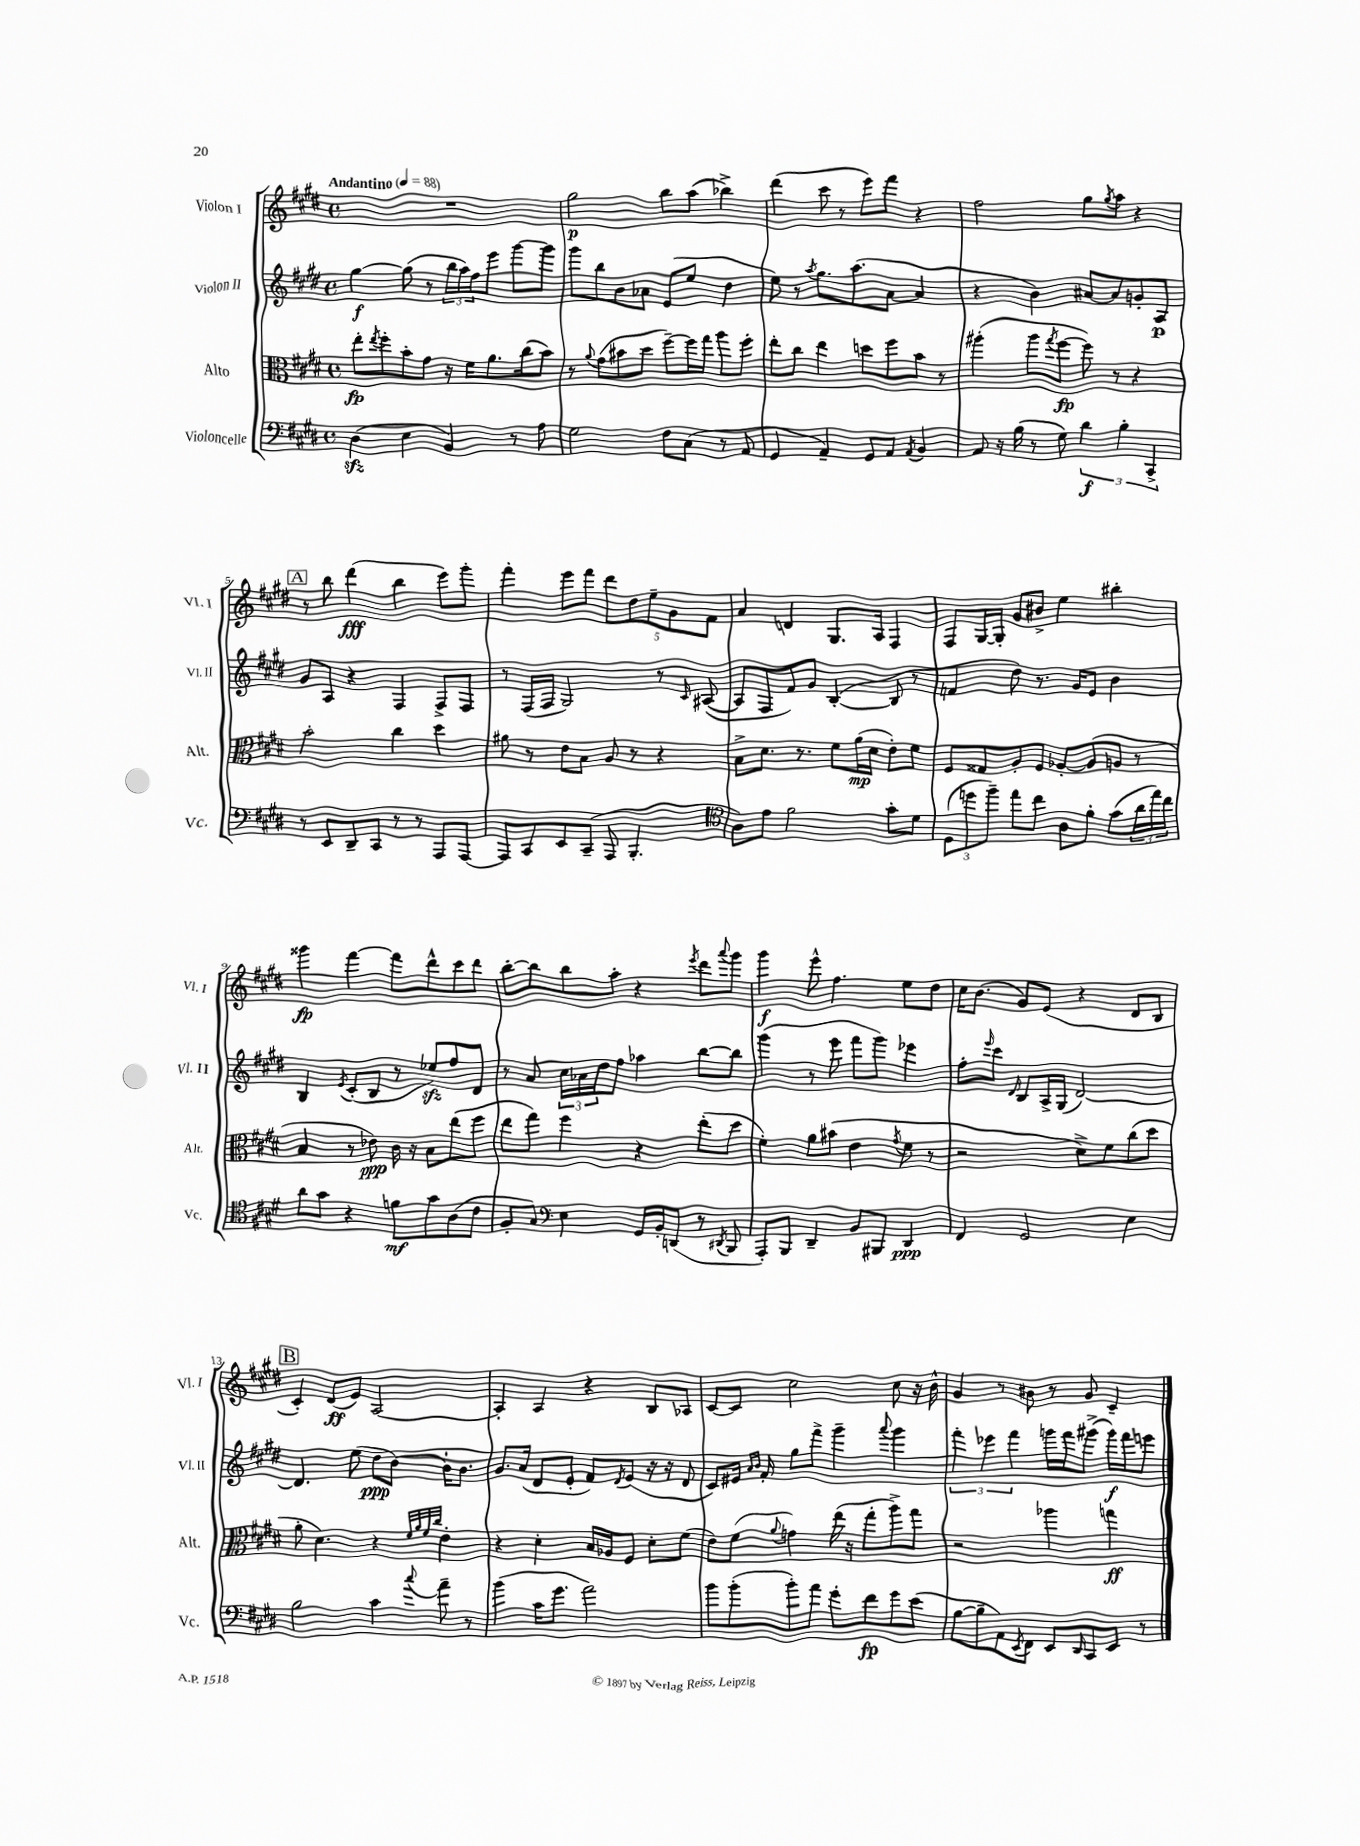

**kern	**kern	**kern	**kern
*staff4	*staff3	*staff2	*staff1
*clefF4	*clefC3	*clefG2	*clefG2
*k[f#c#g#d#]	*k[f#c#g#d#]	*k[f#c#g#d#]	*k[f#c#g#d#]
*M4/4	*M4/4	*M4/4	*M4/4
*met(c)	*met(c)	*met(c)	*met(c)
*MM88	*MM88	*MM88	*MM88
(4D#	8ee'	[4gg#	1r
.	8qee	.	.
.	8ff#'	.	.
4E	8b'	(8gg#]	.
.	8g#	8r	.
4BB)	16r	24bb	.
.	.	24aa)	.
.	16f#	.	.
.	.	24ff#	.
.	8.a	8eee	.
8r	.	[8ggg#	.
.	(16cc#	.	.
8A	8b)	8ggg#]	.
=	=	=	=
2G#	8r	8ggg#	2gg#
.	8qqa	.	.
.	(8g#	8bb	.
.	8b#	8b	.
.	8dd#	8a-	.
8F#	[8ff#~)	(8e	8bb
(8C#	16ff#]	8ee	(8aa
.	16gg#	.	.
8r	8aa	4dd#	4bb-^)
8AA	8ff#'	.	.
=	=	=	=
4GG#	8ee'	8ee)	(4ddd#
.	8cc#	8r	.
.	.	8qaa	.
4AA~)	4ee	8.gg#	8ccc#
.	.	.	8r
.	.	(8.aa	.
8GG#	8dd	.	8eee)
8AA	8ff#	[8a	8fff#
8qAA	.	.	.
4BB	8b	4a]	4r
.	8r	.	.
=	=	=	=
8AA	(4aa#'	4r	2ff#
16r	.	.	.
(16B	.	.	.
8r	8aa#	4b)	.
.	8qgg#	.	.
8G#)	[8ff#	.	.
6d#	8ff#])	[8a#	8gg#
.	.	.	8qgg#
.	8r	8a#]	8aa
6B'	.	.	.
.	4r	8g'	4r
6CC#^	.	.	.
.	.	8A	.
=	=	=	=
8r	2b'	8g#	8r
8EE	.	8A	8bb
8DD#~	.	4r	(4ddd#
8CC#	.	.	.
8r	4cc#	4F#	4bb
8r	.	.	.
8AAA	4dd#	8F#^	8eee)
[8AAA	.	8F#	8ggg#'
=	=	=	=
8AAA]	8a#	8r	4fff#'
8CC#	8r	(16F#	.
.	.	16F#	.
8EE	8e	2G#)	8eee
(8CC#~	8B	.	8fff#
8AAA	8A	.	10ddd#
.	.	.	10dd#
4.BBB'	8r	.	.
.	.	.	10ee~
.	4r	8r	.
.	.	.	10g#
.	.	16qqc#	.
.	.	([8A#	.
.	.	.	10f#
=	=	=	=
*clefC4	*	*	*
8A)	8B^	8A#]	4a
8e	8.d#	8F#	.
2f#	.	8f#)	4d
.	8.r	.	.
.	.	8g#	.
.	8f#	([4B'	8.G#
.	(16a	.	.
.	16d#	.	16A
8g#'	8e')	8B]	4F#
8d#	8f#	8r	.
=	=	=	=
(12D#	8F#	4f	8F#
12dd	.	.	.
.	8G##	.	[16G#
12ff#~)	.	.	.
.	.	.	16G#']
8ee	8A'	8dd#)	8g#
8cc#	8F#	8.r	8b#^
8A	[8A-'	.	4ee
.	.	16g#	.
8f#'	(8A-]	8e	.
(8g#	8A	4b	4bb#'
24a	8r	.	.
24ee)	.	.	.
24cc#	.	.	.
=	=	=	=
8a	4B	4B	4ggg##
8g#	.	.	.
.	.	8qe	.
4r	8r	(8c#'	[4fff#
.	8e-)	8B	.
8f	16c#	8r	8fff#]
.	16r	.	.
8g#	8B	8ee-)	8ddd#^^
(8A	(8ee	8ff#	8ccc#
8c#	8ff#	8d#	8ddd#
=	=	=	=
8F#'	8ee	8r	[8bb'
8G#)	8gg#)	8a	8bb]
*clefF4	*	*	*
4E	4ff#	24cc#	8bb
.	.	24a-	.
.	.	24dd#	.
.	.	8ff#	8aa'
16GG#	4r	4aa-	4r
16BB'	.	.	.
(8DD	.	.	.
.	.	.	8qeee
8r	(8ee'	[8bb	8ddd#
8qDD#	.	.	8qqaaa
8BBB	8dd#	8bb]	8ggg#
=	=	=	=
8AAA')	4f#')	(4ggg#	4ggg#
8BBB	.	.	.
4DD#~	8a	8r	8eee^^
.	(8b#	8eee	4.ff#
8BB	4e	8fff#	.
8BBB#	.	8ggg#)	.
.	8qg#	.	.
4DD#	8f#	4eee-	8ee
.	8r	.	8dd#
=	=	=	=
4FF#	2r	8ff#'	16cc#
.	.	.	(8.b
.	.	16qqeee	.
.	.	8ccc#	.
.	.	16qqd#	.
2GG#	.	8B	8g#)
.	.	16A^	(8e
.	.	(16G#	.
.	8d#^)	[2d#)	4r
.	8f#	.	.
4E	(8cc#	.	8d#
.	8dd#	.	8B
=	=	=	=
2B	8a'	4.d#]	4c#')
.	4.d#)	.	.
.	.	.	(8d#
.	.	(8ee	8e)
4c#	4r	8dd#	[2A
.	.	[8b)	.
.	32qqf#	.	.
.	32qqa	.	.
.	32qqf#	.	.
8qqcc#	32qqcc#	.	.
8a~	4e'	16b']	.
.	.	8.b	.
8r	.	.	.
=	=	=	=
(4b	4r	8.g#	4A']
.	.	(16a	.
16c#	4d#'	8d#	4A
8.g#	.	.	.
.	.	8e'	.
2a)	16B	8f#)	4r
.	16A-	.	.
.	.	8qd#	.
.	8F#	(8e	.
.	8d#'	16r	8B
.	.	16r	.
.	(8f#	8d#	8A-
=	=	=	=
8b	8e)	8c#)	[8c#
(8b'	(8f#	16e#	8c#]
.	.	16qqa	.
.	.	16qqb	.
.	.	16f#'	.
.	8qqa	.	.
8b')	4g)	8gg#	2cc#
8a	.	8fff#^	.
8g#'	(16ee	4ggg#~	.
.	16r	.	.
8f#	8gg#'	.	.
.	.	8qqaaa	.
8g#	8aa^)	4ggg#	8cc#
(8e	8gg#	.	16r
.	.	.	16b^^
=	=	=	=
[8B	2r	6fff#'	4g#
8B~]	.	.	.
.	.	6eee-	.
8AA)	.	.	8r
.	.	6fff#	.
8qEE	.	.	.
8FF#	.	.	8b#
8EE	4aa-	16ggg	8r
.	.	16fff#	.
16qqDD#	.	.	.
8CC#	.	(8ggg#^	8g#
8EE	4gg	16ggg#)	4c#~
.	.	16fff#	.
8r	.	8eee	.
==	==	==	==
*-	*-	*-	*-
